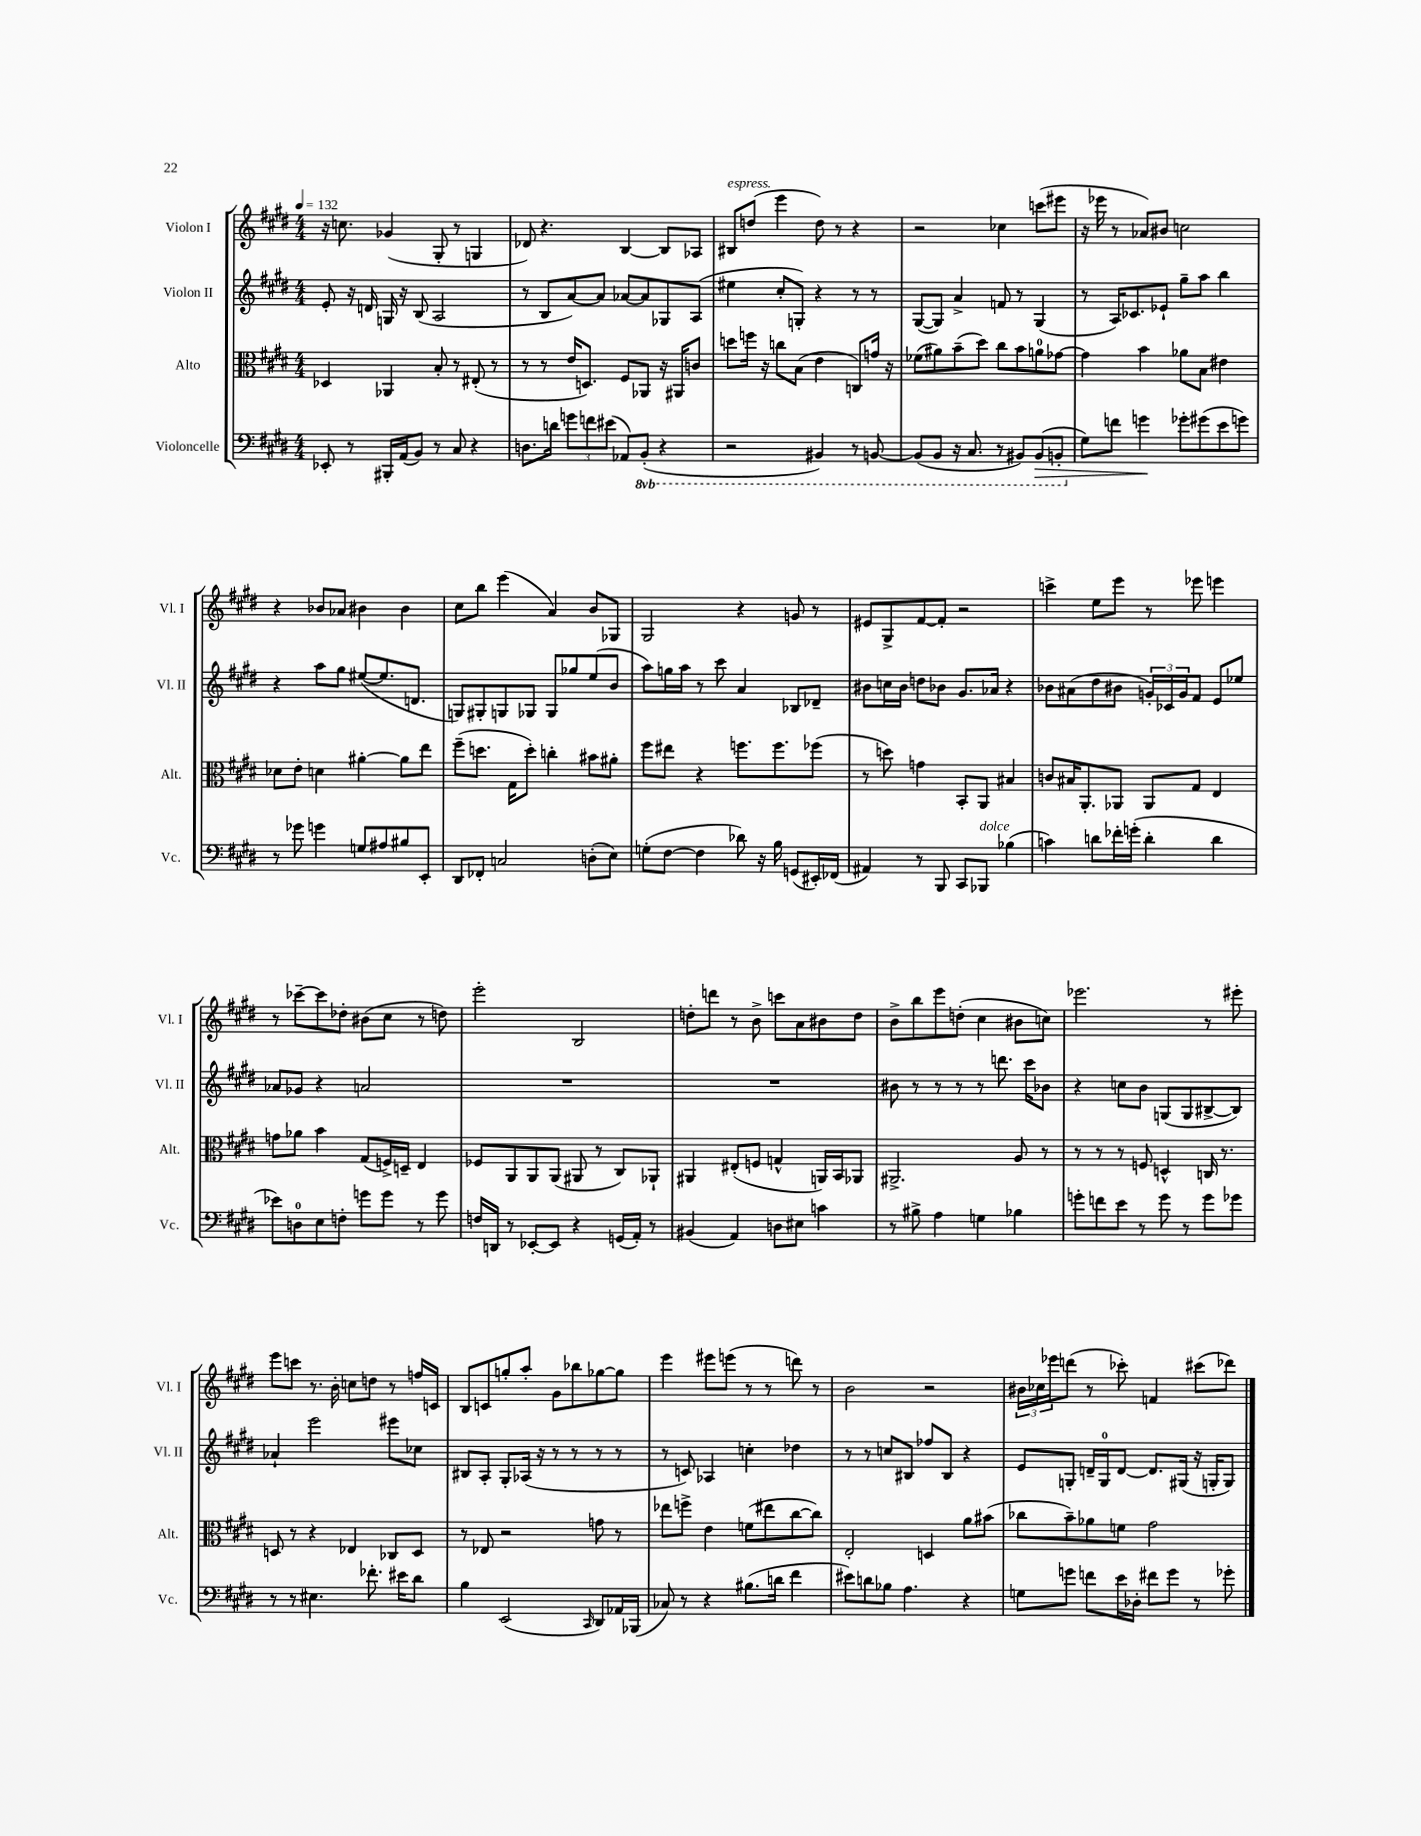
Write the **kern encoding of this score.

**kern	**dynam	**kern	**kern	**kern
*part4	*part4	*part3	*part2	*part1
*staff4	*staff4	*staff3	*staff2	*staff1
*I"Violoncelle	*	*I"Alto	*I"Violon II	*I"Violon I
*I'Vc.	*	*I'Alt.	*I'Vl. II	*I'Vl. I
*clefF4	*	*clefC3	*clefG2	*clefG2
*k[f#c#g#d#]	*	*k[f#c#g#d#]	*k[f#c#g#d#]	*k[f#c#g#d#]
*M4/4	*	*M4/4	*M4/4	*M4/4
*MM132	*	*MM132	*MM132	*MM132
=1	=1	=1	=1	=1
8EE-X'/	.	4D-X/	8e'/	16r
.	.	.	.	8.ccn\
8r	.	.	16r	.
.	.	.	16dn/	.
16BBB#X'/LL	.	4AA-X/	16Gn/	(4g-X/
(16AA/J	.	.	16r	.
8BB/J)	.	.	(8B/	.
8r	.	8B'/	2A/	8G#'/
8C#/	.	8r	.	8r
4r	.	(8E#X'/	.	4Gn/
.	.	8r	.	.
=2	=2	=2	=2	=2
8.Dn\L	.	8r	8r	8d-X/)
.	.	8r	8B/L	4.r
16dn\Jk	.	.	.	.
12gn\L	.	16e/KL	[8a/)	.
.	.	8.Dn/J)	.	.
12fn\	.	.	.	.
.	.	.	8a/J]	.
(12e#X\J	.	.	.	.
8AA-X/L)	.	8F#/L	[8a-X/L	[4B/
*8ba	*	*	*	*
(8BBB'/J	.	8AA-X/J	8a-/]	.
4r	.	16r	8G-X/	8B/L]
.	.	16AA#X/KL	.	.
.	.	8cn/J	(8A/J	8A-X/J
=3	=3	=3	=3	=3
!	!	!	!	!LO:TX:a:i:t=espress.
2r	.	8ddn\L	4ee#X\	8B#X/L
.	.	16ffn\Jk	.	(8ddn/J
.	.	16r	.	.
.	.	8ccn\L	8cc#'/L	4eee\
.	.	(8B\J	8Gn'/J)	.
4BBB#X/)	.	4e\	4r	8dd\)
.	.	.	.	8r
8r	.	8Cn/L)	8r	4r
[8BBBn/	.	16gn/Jk	8r	.
.	.	16r	.	.
=4	=4	=4	=4	=4
(8BBB/L]	.	(8f-X\L	([8G#/L	2r
8BBB/J	.	8a#X\)	8G#/J])	.
16r	.	(8b~\	4a^/	.
8.CC#/	.	.	.	.
.	.	8dd#\J)	.	.
8r	.	8cc#\L	8fn/	4cc-X\
8BBB#X/L)	.	8b\	8r	.
!	!LO:HP:b	!	!	!
(8BBB#/	>	8an\	(4G#/	(8cccn\L
8BBBn'/J	.	[8g-X\J	.	8eee#X\J
=5	=5	=5	=5	=5
*X8ba	*	*	*	*
8G#\L)	.	4g-\]	8r	16r
.	.	.	.	16eee-X\
8fn\J	.	.	16A/KL)	8r
.	.	.	8.c-X/	.
4gn\	.	4b\	.	8a-X/L)
.	.	.	8e-X`/J	8b#X/J
8g-X'\L	]	8a-X\L	8gg#~\L	2ccn\
(8g#X\	.	8B\J	8aa\J	.
8e\	.	4e#X\	4bb\	.
8gn\J)	.	.	.	.
!!LO:LB:g=z
=6	=6	=6	=6	=6
8r	.	8d-X\L	4r	4r
8g-X\	.	8e'\J	.	.
4gn\	.	4dn\	8aa\L	8b-X/L
.	.	.	8gg#\J	8a-X/J
8Gn/L	.	[4a#X'\	([8ee#X/L	4b#X\
8A#X/	.	.	8.ee#/]	.
8B#X/	.	8a#\L]	.	4b#\
.	.	.	8.dn/J	.
8EE'/J	.	8ee\J	.	.
=7	=7	=7	=7	=7
8DD#/L	.	(8ff#~\L	8Gn/L)	8cc#\L
8FF-X'/J	.	8.ddn\J	8G#X'/	8bb\J
2Cn/	.	.	8Gn/	(4eee\
.	.	16G#\KL	.	.
.	.	8dd'\J)	8G-X/J	.
.	.	4ccn'\	8G-/L	4a/)
.	.	.	8gg-X/	.
(8Dn'\L	.	8b#X\L	(8ee/	8b/L
8E\J)	.	8a#X'\J	8b/J	8G-X/J
=8	=8	=8	=8	=8
(8Gn'\L	.	8ff#\L	8aa\L)	2G#/
[8F#\J	.	8ee#X\J	16ggn\L	.
.	.	.	16aa\JJ	.
4F#\]	.	4r	8r	.
.	.	.	8ccc#\	.
8d-X\)	.	8.ffn\L	4a/	4r
16r	.	.	.	.
16B\	.	8.ff\	.	.
(8GGn/L	.	.	8B-X/L	8gn/
16EE#X'/L)	.	(8ff-X\J	8d-X~/J	8r
(16FF-X/JJ	.	.	.	.
=9	=9	=9	=9	=9
4AA#X/)	.	8r	8b#X\L	8e#X/L
.	.	8ddn\)	16ccn\L	8G#^/
.	.	.	16b#\JJ	.
8r	.	4gn\	8ddn\L	[8f#/
8BBB/	.	.	8b-X\J	8f#'/J]
8CC#/L	.	8BB'/L	8.g#/L	2r
!LO:TX:a:i:t=dolce	!	!	!	!
8BBB-X/J	.	8AA/J	.	.
.	.	.	16a-X/Jk	.
(4B-X\	.	4B#X/	4r	.
=10	=10	=10	=10	=10
4cn\)	.	8cn/L	8b-X\L	4cccn^\
.	.	16B#X/K	(8a#X\	.
.	.	8.AA'/	.	.
8dn\L	.	.	8dd#\	8ee\L
16f-X'\L	.	8AA-X/J	8b#X\J	8eee\J
(16gn'\JJ	.	.	.	.
4d'\	.	8AA-/L	24gn'/LL)	8r
.	.	.	24c-X/	.
.	.	.	24g/J	.
.	.	8G#/J	8f#/J	8eee-X\
4d\	.	4E/	8e/L	4eeen\
.	.	.	8ee-X/J	.
!!LO:LB:g=z
=11	=11	=11	=11	=11
8e-X\L)	.	8gn\L	8a-X/L	8r
8Dn\	.	8a-X\J	8g-X/J	[8ccc-X~\L
8E\	.	4b\	4r	8ccc-\]
8Fn'\J	.	.	.	8dd-X'\J
8gn\L	.	(8G#/L	2an/	(8b#X\L
8g\J	.	16Fn^/L)	.	8cc#\J
.	.	16Dn~/JJ	.	.
8r	.	4E/	.	8r
8g\	.	.	.	8ddn\)
=12	=12	=12	=12	=12
16Fn/LL	.	8F-X/L	1r	2eee'\
16DDn/JJ	.	.	.	.
8r	.	8AA/	.	.
[8EE-X'/L	.	8AA/	.	.
8EE-/J]	.	(8AA/J	.	.
4r	.	8AA#X/	.	2B/
.	.	8r	.	.
(16GGn/LL	.	8C#/L)	.	.
16AA'/JJ)	.	.	.	.
8r	.	8AA-X`/J	.	.
=13	=13	=13	=13	=13
(4BB#X/	.	4AA#X/	1r	8ddn'\L
.	.	.	.	8dddn\J
4AA/)	.	(8E#X'/L	.	8r
.	.	8Fn/J	.	8b^\
8Dn\L	.	4Gn^^/	.	8cccn\L
8E#X\J	.	.	.	8a\
4cn\	.	16AAn/LL)	.	8b#X\
.	.	16BB/J	.	.
.	.	8AA-X/J	.	8dd\J
=14	=14	=14	=14	=14
8r	.	2.AA#X^/	8b#X\	8b^\L
8B#X^\	.	.	8r	8bb\
4A\	.	.	8r	8eee\
.	.	.	8r	(8ddn'\J
4Gn\	.	.	8r	4cc#\
.	.	.	8.dddn\	.
4B-X\	.	8A/	.	8b#X\L
.	.	.	16ccc#\KL	.
.	.	8r	8b-X\J	8ccn\J)
=15	=15	=15	=15	=15
8gn'\L	.	8r	4r	2.eee-X\
8fn\	.	8r	.	.
8e\J	.	8r	8ccn\L	.
8r	.	8Fn/	8b\J	.
8g\	.	4Dn^^/	(8Gn/L	.
8r	.	.	8G/	.
8g\L	.	16Cn/	[8B#X^/	8r
.	.	8.r	.	.
8g-X\J	.	.	8B#/J])	8eee#X'\
!!LO:LB:g=z
=16	=16	=16	=16	=16
8r	.	8Dn/	4a-X`/	8eee\L
8r	.	8r	.	8cccn\J
4.E#X\	.	4r	2eee\	8.r
.	.	.	.	16b'\
.	.	4E-X/	.	8ccn\L
8.f-X'\	.	.	.	8ddn\J
.	.	8C-X/L	8eee#X\L	8r
16e#X\KL	.	.	.	.
8d#\J	.	8D/J	8cc-X\J	16ffn/LL
.	.	.	.	16cn/JJ
=17	=17	=17	=17	=17
4B\	.	8r	8B#X/L	8B/L
.	.	8E-X/	8A'/J	8cn/
(2EE/	.	2r	8G#'/L	8ggn'/
.	.	.	(16A-X/Jk	8aa'/J
.	.	.	16r	.
.	.	.	8r	8g#\L
.	.	.	8r	8bb-X\
16qqCC#/	.	.	.	.
8DD#/L)	.	8gn\	8r	[8gg-X\
16AA-X/L	.	8r	8r	8gg-\J]
(16BBB-X/JJ	.	.	.	.
=18	=18	=18	=18	=18
8C-X/)	.	8ee-X\L	8r	4eee\
8r	.	8ffn^\J	8cn/)	.
4r	.	4e\	4A-X/	8eee#X\L
.	.	.	.	(8eeen\J
(8.B#X\L	.	(8fn\L	4ccn'\	8r
.	.	8ee#X\	.	8r
16dn\Jk	.	.	.	.
4f#\	.	[8cc#\	4dd-X\	8dddn\)
.	.	8cc#\J])	.	8r
=19	=19	=19	=19	=19
8e#X\L)	.	2E'/	8r	2b\
8dn\	.	.	8r	.
8B-X\J	.	.	8ccn/L	.
4.A\	.	.	8B#X/J	.
.	.	4Dn/	8ff-X/L	2r
.	.	.	8B#/J	.
4r	.	8a\L	4r	.
.	.	(8b#X\J	.	.
=20	=20	=20	=20	=20
8Gn\L	.	8cc-X\L	8e/L	24b#X\LL
.	.	.	.	24cc-X\
.	.	.	.	24eee-X\J
8gn\J	.	8b~\)	8Gn'/J	(8dddn\J
8fn\L	.	8a-X\	16dn~/LL	8r
.	.	.	16G/J	.
16e\L	.	8fn\J	[8d/J	8ccc-X'\)
16D-X'\JJ	.	.	.	.
8f#X\L	.	2g#\	8.d/L]	4fn/
8g\J	.	.	.	.
.	.	.	(16G#X/Jk	.
8r	.	.	16r	(8ccc#X\L
.	.	.	16Gn'/KL	.
8g-X'\	.	.	8G/J)	8ddd-X\J)
==	==	==	==	==
*-	*-	*-	*-	*-
